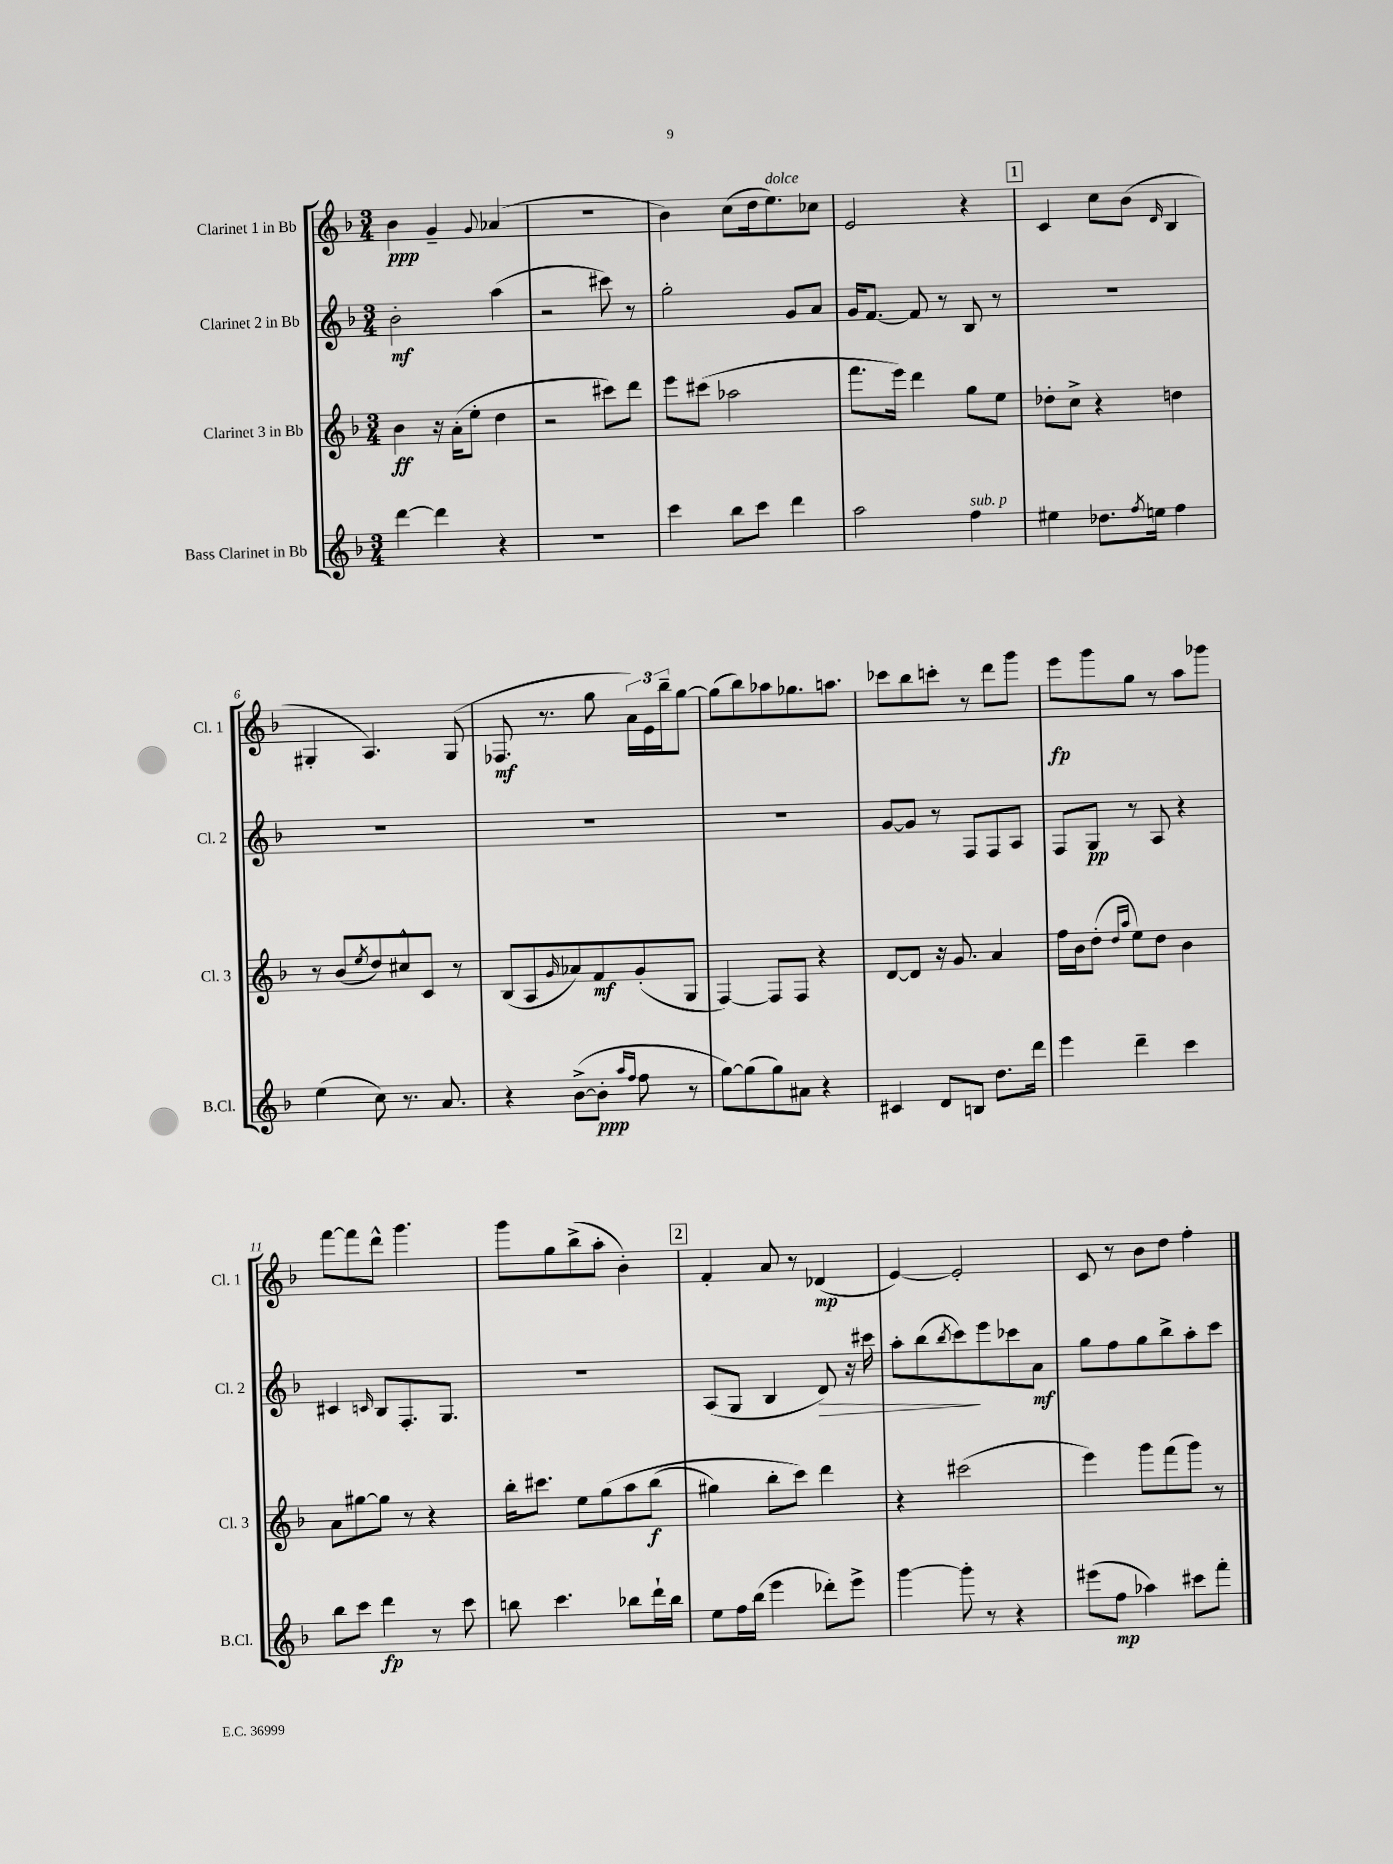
<<
\new StaffGroup <<
\new Staff = "s0" \with { instrumentName = "Clarinet 1 in Bb" shortInstrumentName = "Cl. 1" } {
    \clef treble \key f \major \numericTimeSignature \time 3/4
    bes'4\ppp g'4-- \appoggiatura { g'8 } aes'4( |
    R2. |
    bes'4) c''8( d''16 e''8.^\markup { \italic "dolce" }) ces''8 |
    e'2 r4 |
    \mark \markup { \box "1" } c'4 c''8 bes'8( \grace { d'16 } bes4 |
    gis4-. a4.) gis8( |
    fes8.\mf r8. g''8 \tuplet 3/2 { a'16) e'16 bes''16-- } g''8~ |
    g''8( bes''8) aes''8 ges''8. a''8. |
    ces'''8 bes''8 c'''8-. r8 d'''8 g'''8 |
    e'''8\fp g'''8 g''8 r8 a''8 ges'''8 |
    f'''8~ f'''8 d'''8-^ g'''4. |
    g'''8 g''8 bes''8->( a''8-. bes'4-.) |
    \mark \markup { \box "2" } f'4-. a'8 r8 des'4\mp( |
    e'4~) e'2-. |
    c'8 r8 bes'8 d''8 f''4-. \bar "|." |
}
\new Staff = "s1" \with { instrumentName = "Clarinet 2 in Bb" shortInstrumentName = "Cl. 2" } {
    \clef treble \key f \major \numericTimeSignature \time 3/4
    bes'2-.\mf a''4( |
    r2 cis'''8) r8 |
    g''2-. g'8 a'8 |
    g'16 f'8.~ f'8 r8 bes8 r8 |
    \mark \markup { \box "1" } R2. |
    R2. |
    R2. |
    R2. |
    g'8~ g'8 r8 f8 f8 a8 |
    f8 g8\pp r8 a8 r4 |
    cis'4 \grace { c'16 } bes8 f8.-. g8. |
    R2. |
    \mark \markup { \box "2" } a8( g8 bes4 d'8\>) r16 cis'''16 |
    a''8-. bes''8( \acciaccatura { bes''8 } c'''8\!) e'''8 ces'''8 a'8\mf |
    g''8 f''8 g''8 bes''8-> a''8-. c'''8 \bar "|." |
}
\new Staff = "s2" \with { instrumentName = "Clarinet 3 in Bb" shortInstrumentName = "Cl. 3" } {
    \clef treble \key f \major \numericTimeSignature \time 3/4
    bes'4\ff r16 a'16-.( e''8-. d''4 |
    r2 cis'''8) d'''8 |
    e'''8 cis'''8( aes''2 |
    f'''8. e'''16) d'''4 g''8 e''8 |
    \mark \markup { \box "1" } des''8-. c''8-> r4 d''4 |
    r8 bes'8( \acciaccatura { e''8 } d''8) cis''8-^ c'8 r8 |
    bes8( a8 \grace { g'16 } aes'8) f'8\mf g'8-.( g8 |
    f4~) f8 f8 r4 |
    d'8~ d'8 r16 g'8. a'4 |
    f''16 bes'16 d''8-.( \grace { d''16 a''16 } e''8) d''8 bes'4 |
    a'8 gis''8~ gis''8 r8 r4 |
    bes''16-. cis'''8. e''8 g''8\( a''8 bes''8\f( |
    \mark \markup { \box "2" } gis''4) bes''8-. c'''8\) d'''4 |
    r4 cis'''2( |
    e'''4) g'''8 f'''8( g'''8) r8 \bar "|." |
}
\new Staff = "s3" \with { instrumentName = "Bass Clarinet in Bb" shortInstrumentName = "B.Cl." } {
    \clef treble \key f \major \numericTimeSignature \time 3/4
    d'''4~ d'''4 r4 |
    R2. |
    c'''4 bes''8 c'''8 d'''4 |
    a''2 f''4^\markup { \italic "sub. p" } |
    \mark \markup { \box "1" } eis''4 des''8. \acciaccatura { f''8 } e''16 f''4 |
    e''4( c''8) r8. a'8. |
    r4 bes'8~->( bes'8-.\ppp \grace { a''16 f''16 } f''8 r8 |
    g''8~) g''8( g''8) ais'8 r4 |
    cis'4 d'8 b8 d''8. d'''16 |
    e'''4 d'''4-- c'''4 |
    bes''8 c'''8 d'''4\fp r8 c'''8 |
    b''8 c'''4. bes''8 d'''16-! bes''16 |
    \mark \markup { \box "2" } e''8 f''16 bes''16( e'''4 des'''8-.) e'''8-> |
    g'''4~ g'''8-. r8 r4 |
    eis'''8( f''8\mp aes''4) cis'''8 f'''8-. \bar "|." |
}
>>
>>
